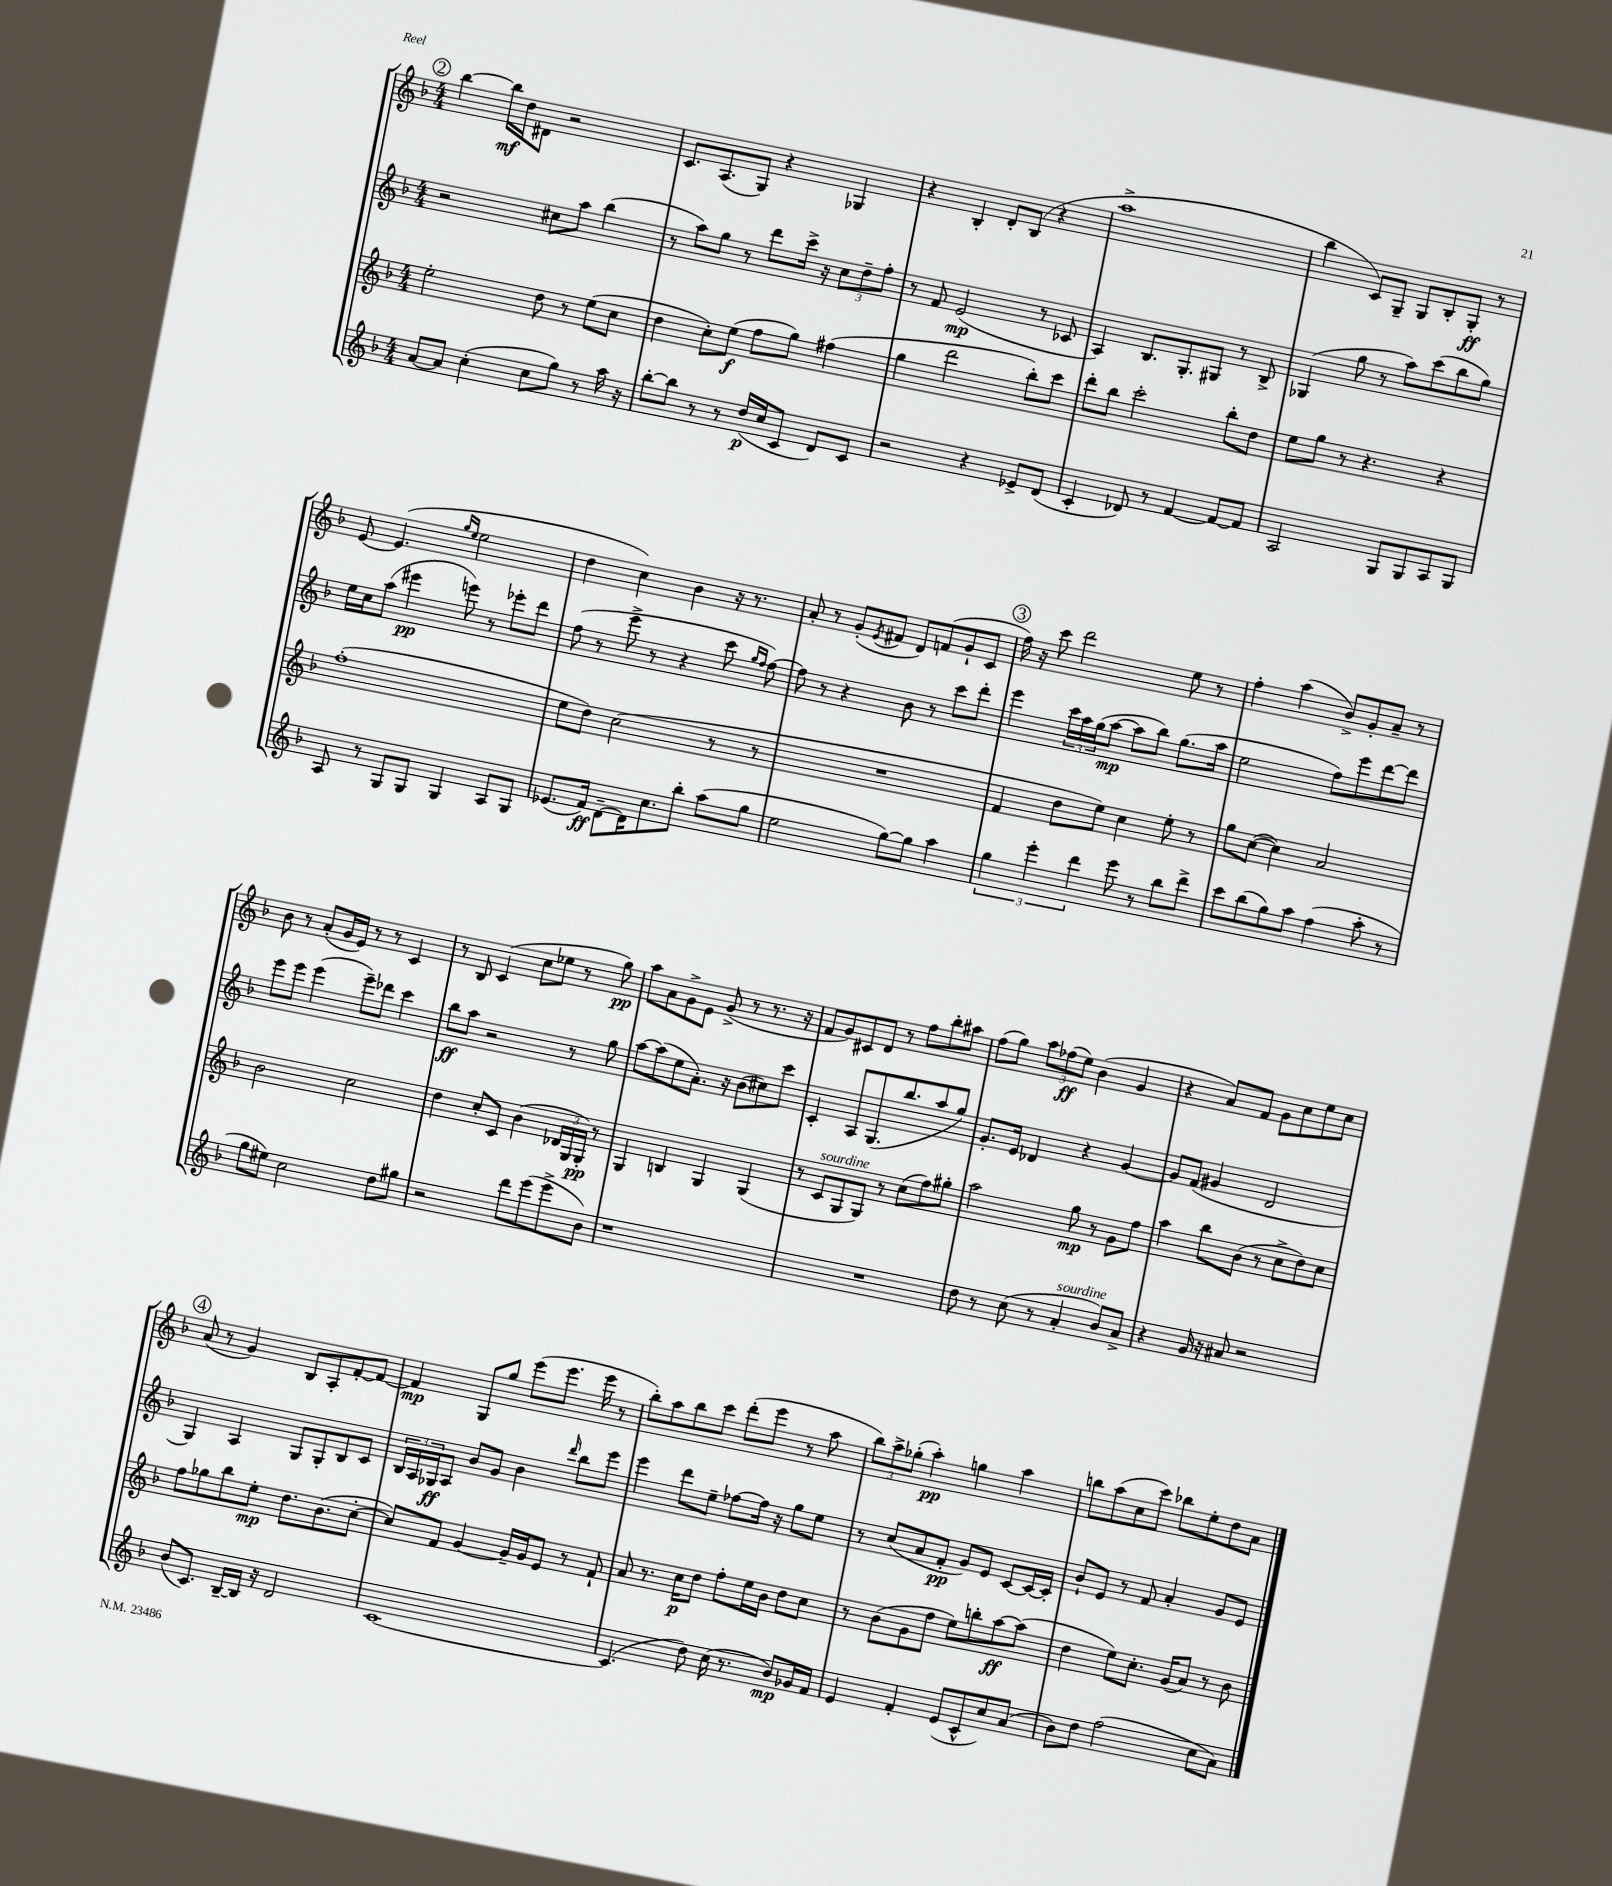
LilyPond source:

<<
\new StaffGroup <<
\new Staff = "s0" {
    \clef treble \key f \major \numericTimeSignature \time 4/4
    \mark \markup { \circle "2" } bes''4~ bes''16\mf d''16 dis'8 r2 |
    c'8. a8.( g8) r4 ges4 |
    r4 bes4-. d'8-. bes8( r4 |
    a''1-> |
    bes''4 c'8) g8-- g8 bes8-. g8-.\ff r8 |
    e'8~ e'4.( \grace { g''16 e''16 } e''2 |
    d''4 c''4) bes'4 r16 r8. |
    a'8-. r8 g'8-.( \acciaccatura { e'8 } fis'8 d'8) f'8( g'8-! c'8 |
    \mark \markup { \circle "3" } f''16) r16 c'''8 d'''2 e''8 r8 |
    f''4-. a''4( bes'8->) g'8-. a'8-- r8 |
    bes'8 r8 a'8-.( g'16 e'16) r8 r8 c'4 |
    r8 bes8 c'4( c''8 ees''8 r8 g''8\pp) |
    a''8 a'8 g'8-> e'8 g'8->( r8 r8. r16 |
    f'8 g'8) cis'8 d'8 r8 f''8 bes''8-. ais''8 |
    f''8( g''8) \tuplet 3/2 { a''8 fes''8\ff( e''8) } bes'4( g'4 |
    r4 a'8) f'8 g'8 c''8 e''8 c''8 |
    \mark \markup { \circle "4" } a'8( r8 g'4) bes8 a8-. f'8~-. f'8~ |
    f'4\mp g8 g''8 e'''8( e'''8. e'''16 r8 |
    bes''8-.) a''8 bes''8 c'''8 d'''8-.( e'''8 r8 a''8 |
    \tuplet 3/2 { bes''8) a''8-> ges''8-.( } a''4-.\pp) g''4 a''4 |
    b''8 a''8( c''8 c'''8) bes''8 e''8-. d''8 a'8 \bar "|." |
}
\new Staff = "s1" {
    \clef treble \key f \major \numericTimeSignature \time 4/4
    \mark \markup { \circle "2" } r2 cis''8 a''8 bes''4( |
    r8 a''8) g''8 r8 d'''8 c'''16-> r16 \tuplet 3/2 { c''8 d''8-- f''8-. } |
    r8 f'8 e'2\mp( r8 ces'8 |
    a4) bes8. g8.-. gis8 r8 bes8-> |
    ges4( g''8 r8 a''8) c'''8( bes''8 g''8) |
    e''16 c''16 a''8( eis'''4\pp e'''8) r8 ees'''8-. d'''8 |
    f''8( r8 e'''8-> r8 r4 c'''8 \grace { g''16 f''16 } f''8~) |
    f''8 r8 r4 bes'8 r8 c'''8 d'''8-. |
    \mark \markup { \circle "3" } e'''4 \tuplet 3/2 { c'''16 a''16 g''16( } a''8~\mp a''8 bes''8) g''8.( a''16 |
    e''2 f''8) e'''8 d'''8~ d'''8 |
    e'''8 e'''8 e'''4( e'''8--) des'''8 c'''4 |
    bes''8\ff a''8 r2 r8 g''8 |
    a''8~ a''8( e''8 a'8.-.) r16 bes'8( cis''8) c'''8 |
    c'4-. a8 g8.( bes''8. a''8 g''8) |
    g'8.-. e'16 des'4 r4 g'4~ |
    g'8 f'8( gis'4 d'2 |
    \mark \markup { \circle "4" } g4) a4 g8 g8-. bes8 c'8 |
    \tuplet 3/2 { bes16 a16 ges16\ff } a8 bes'8 g'8 bes'4 \grace { d'''16 } bes''8 e'''8 |
    e'''4 d'''8 e''8-- fes''8~ fes''16 r16 g''8 e''8 |
    r8 c''8( a'8 f'8-.\pp g'8) e'8 c'8~ c'16~ c'16-. |
    bes'8-! e'8 r8 f'8 a'4-. g'8 e'8 \bar "|." |
}
\new Staff = "s2" {
    \clef treble \key f \major \numericTimeSignature \time 4/4
    \mark \markup { \circle "2" } e''2-. d''8 r8 e''8( c''8 |
    d''4 c''8-.) e''8\f( f''8 g''8) fis''4( |
    g''4 d'''2 bes''8-.) c'''8 |
    d'''8-. bes''8 c'''2-. bes''8-. d''8 |
    e''8 g''8 r8 r4. r4 |
    f''1-.( |
    e''8 d''8) c''2( r8 r8 |
    R1 |
    \mark \markup { \circle "3" } f'4 d''8 e''8) c''4 e''8-. r8 |
    g''8 c''8~( c''4) a'2 |
    bes'2 c''2 |
    d''4 c''8-. c'8 bes'4( \tuplet 3/2 { des'16 g16 g16-.\pp) } r8 |
    g4 b4 g4 g4( |
    r8 c'8^\markup { \italic "sourdine" } g8 g8) r8 c''8( f''8) gis''8-. |
    a''2 g''8\mp r8 g'8 f''8 |
    a''4 bes''8 bes'8( r8 c''8-> d''8) c''8 |
    \mark \markup { \circle "4" } f''8 ges''8 bes''8 e''8-.\mp d''8. bes'8.( c''8~-. |
    c''8) f'8 g'4~ g'16-- g'16 e'8 r8 f'8-! |
    a'8 r8. c''16\p d''8 f''8-. e''16 bes'16 d''8 c''8 |
    r8 bes'8( g'8 f''8 e''8) b''8-. a''8~\ff a''8( |
    d''4 e''8) c''8.-. g'16( a'8) r8 bes'8 \bar "|." |
}
\new Staff = "s3" {
    \clef treble \key f \major \numericTimeSignature \time 4/4
    \mark \markup { \circle "2" } a'8~ a'8 c''4-.( c''8 g''8) r8 a''16 r16 |
    bes''8~-. bes''8 r8 r8 d''16\p( c''16 c'8 d'8) c'8 |
    r2 r4 ees'8-> d'8( |
    c'4-. des'8) r8 f'4~ f'8~ f'8 |
    a2 g8 g8 a8 g8 |
    a8 r8 g8 g8 g4 a8 g8 |
    ees'8.( f'16\ff) d'8~-- d'16 c''8. bes''8-. a''8( g''8 |
    e''2 g''8~) g''8 a''4 |
    \mark \markup { \circle "3" } \tuplet 3/2 { g''4 e'''4-. d'''4 } e'''8 r8 bes''8 d'''8-> |
    c'''8 bes''8( g''8) a''8 f''4( a''8-. r8 |
    g''8 eis''8) c''2 d''8 gis''8 |
    r2 d'''8 e'''8( e'''8-> bes'8) |
    r1 |
    R1 |
    d''8 r8 c''8( r8 a'4-.^\markup { \italic "sourdine" } bes'8) a'8-> |
    r4 g'16 r16 ais'8 r2 |
    \mark \markup { \circle "4" } bes'8( c'8.) bes16~-- bes16 r16 d'2 |
    c'1~ |
    c'4.( d''8) c''16( r8. bes'8\mp) ges'16 f'16 |
    e'4 f'4-. e'8( c'8-^ c''8) a'8( |
    bes'8) d''8 f''2( c''8 a'8) \bar "|." |
}
>>
>>
\layout { \context { \Score \remove "Bar_number_engraver" } }
